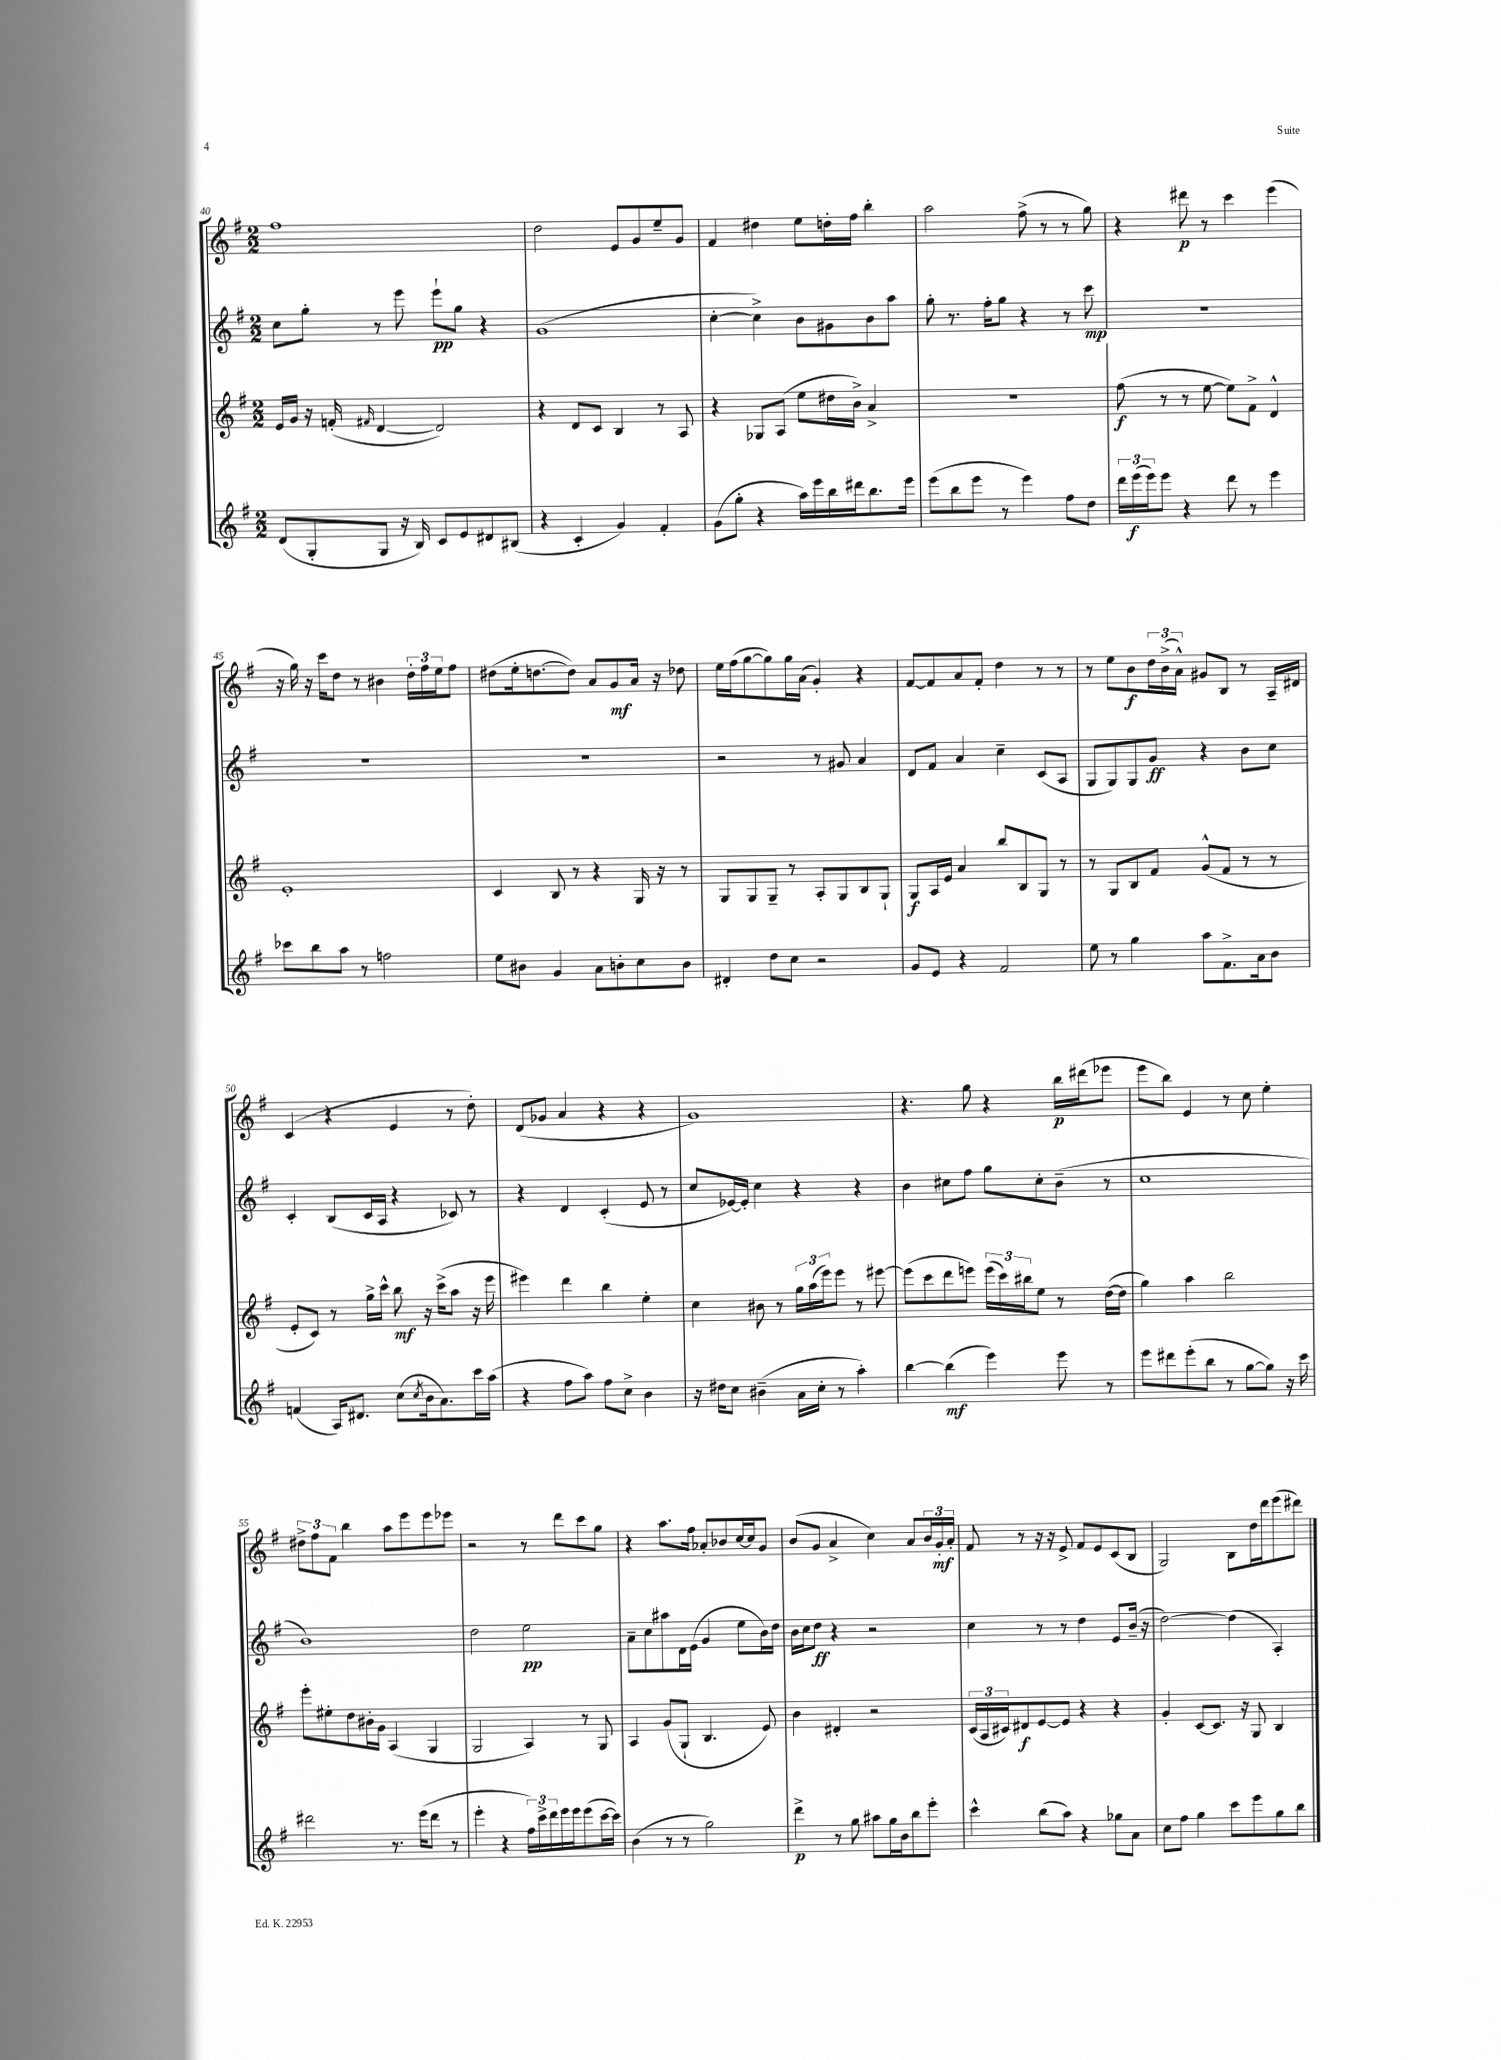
<<
\new StaffGroup <<
\new Staff = "s0" {
    \clef treble \key g \major \numericTimeSignature \time 2/2
    fis''1 |
    d''2 e'8 g'8 e''8-- g'8 |
    fis'4 dis''4 e''8 d''16-. fis''16 b''4-. |
    a''2 fis''8->( r8 r8 g''8) |
    r4 dis'''8\p r8 c'''4 e'''4( |
    r16 g''16) r16 c'''16 d''8 r8 bis'4 \tuplet 3/2 { d''16-. fis''16 e''16 } fis''8 |
    dis''8( e''16-. d''8.~ d''8) a'8 g'8\mf a'16 r16 des''8 |
    e''16 fis''16( g''8~ g''8) g''16 a'16( g'4-.) r4 |
    fis'8~ fis'8 a'8 fis'8-. d''4 r8 r8 |
    r8 e''8 b'8\f \tuplet 3/2 { d''16 b'16->( a'16-^) } gis'8 b8 r8 a16-- dis'16 |
    c'4( r4 e'4 r8 d''8-.) |
    d'8( ges'8 a'4 r4 r4 |
    g'1) |
    r4. g''8 r4 b''16\p dis'''16( ees'''8 |
    e'''8 b''8) e'4 r8 c''8 e''4-. |
    \tuplet 3/2 { dis''8-> fis''8 fis'8 } b''4 a''8 e'''8 e'''8 ees'''8 |
    r2 r8 d'''8 c'''8 g''8 |
    r4 a''8. fis''16 aes'8-. bes'8 c''16~ c''16 g'8 |
    b'8( g'8 a'4-> c''4) a'8 \tuplet 3/2 { b'16 g'16-.\mf a'16-. } |
    fis'8 r8 r16 r16 e'8-> fis'8 e'8 c'8( b8 |
    g2) b8 d''16 d'''16 e'''8( dis'''8) \bar "|." |
}
\new Staff = "s1" {
    \clef treble \key g \major \numericTimeSignature \time 2/2
    c''8 g''8-. r8 e'''8 e'''8-!\pp g''8 r4 |
    g'1( |
    c''4~-. c''4->) b'8 gis'8 b'8 a''8 |
    g''8-. r8. fis''16-. g''8 r4 r8 c'''8\mp |
    R1 |
    R1 |
    R1 |
    r2 r8 gis'8 a'4 |
    d'8 fis'8 a'4 c''4-- c'8( a8 |
    g8 g8) g8 g'8\ff r4 b'8 c''8 |
    c'4-. b8( c'16 a16 r4 ces'8) r8 |
    r4 d'4 c'4-.( e'8 r8 |
    c''8 ees'16~) ees'16-. c''4 r4 r4 |
    b'4 cis''8 fis''8 g''8 cis''8-. b'8--( r8 |
    c''1 |
    b'1) |
    d''2 e''2\pp |
    a'8-- c''8 ais''8 d'16 e'16( g'4 e''8 b'16) d''16 |
    b'16 c''16 d''8\ff r4 r2 |
    c''4 r8 r8 d''4 e'8 b'16--( r16 |
    d''2~) d''4( a4-.) \bar "|." |
}
\new Staff = "s2" {
    \clef treble \key g \major \numericTimeSignature \time 2/2
    e'16 g'16 r16 f'16-.( \grace { fis'16 } d'4~ d'2) |
    r4 d'8 c'8 b4 r8 a8 |
    r4 ges8 a8( e''8 dis''16 b'16->) a'4-> |
    R1 |
    fis''8\f( r8 r8 e''8~ e''8) fis'8-> d'4-^ |
    e'1-. |
    c'4 b8 r8 r4 g16 r16 r8 |
    g8 g8 g8-- r8 a8-. g8 b8 g8-! |
    g8\f a16 e'16 a'4 b''8 b8 g8 r8 |
    r8 g8 b8 fis'8 g'8-^( fis'8 r8 r8 |
    e'8-. c'8) r8 g''16-> c'''16-^ b''8\mf r16 c'''16->( a''8 r16 e'''16 |
    eis'''4) d'''4 b''4 e''4-. |
    c''4 bis'8 r8 \tuplet 3/2 { g''16 a''16( e'''16) } e'''8 r8 eis'''8~ |
    eis'''8( c'''8 d'''8 e'''8) \tuplet 3/2 { e'''16( c'''16) bis''16 } e''8 r8 d''16~( d''16 |
    g''4) a''4 b''2 |
    e'''8-. eis''8-. d''8 bis'16-. g'16 a4( g4 |
    g2 a4) r8 g8 |
    a4 g'8( g8-! b4. e'8) |
    b'4 dis'4-. r2 |
    \tuplet 3/2 { c'16( a16 cis'16) } dis'8\f e'8~ e'8 r4 r4 |
    g'4-. c'8~ c'8. r16 g8 b4 \bar "|." |
}
\new Staff = "s3" {
    \clef treble \key g \major \numericTimeSignature \time 2/2
    d'8( g8-. g8 r16 b16) c'8 e'8 dis'8 bis8( |
    r4 c'4-. g'4) fis'4-. |
    g'8( g''8-. r4 a''16) e'''16 b''16 dis'''16 b''8. e'''16 |
    e'''8( b''8 e'''8 r8 e'''4) fis''8 d''8 |
    \tuplet 3/2 { d'''16 e'''16\f( e'''16) } e'''8 r4 d'''8 r8 e'''4 |
    ces'''8 b''8 a''8 r8 f''2 |
    e''8 bis'8 g'4 a'8 b'8-. c''8 b'8 |
    dis'4-. d''8 c''8 r2 |
    g'8 e'8 r4 fis'2 |
    e''8 r8 g''4 a''8 fis'8.-> a'16 b'8 |
    f'4( a16) dis'8. c''8( \acciaccatura { c''8 } b'16 a'8.) c'''16 a''16( |
    r4 fis''8 a''8) fis''8 c''8-> b'4 |
    r16 dis''16 c''8 bis'4--( a'16 c''16-. r8 a''4-.) |
    b''4~ b''4\mf( e'''4) e'''8 r8 |
    e'''8 dis'''8 e'''8-.( b''8 r8 g''8~ g''8) r16 c'''16 |
    dis'''2 r8. e'''16( dis'''8 r8 |
    e'''4-. r4 \tuplet 3/2 { fis''16) c'''16-> d'''16 } e'''16 e'''16 e'''8( c'''16~ c'''16) |
    b'4( r8 r8 g''2) |
    d'''4->\p r8 g''8 ais''8 g''16 b'16 b''8 e'''8-. |
    c'''4-^ b''8( a''8) r4 ges''8 a'8 |
    c''8 fis''8 g''4 c'''8 e'''8 g''8 b''8 \bar "|." |
}
>>
>>
\layout { \context { \Score currentBarNumber = #40 } }
